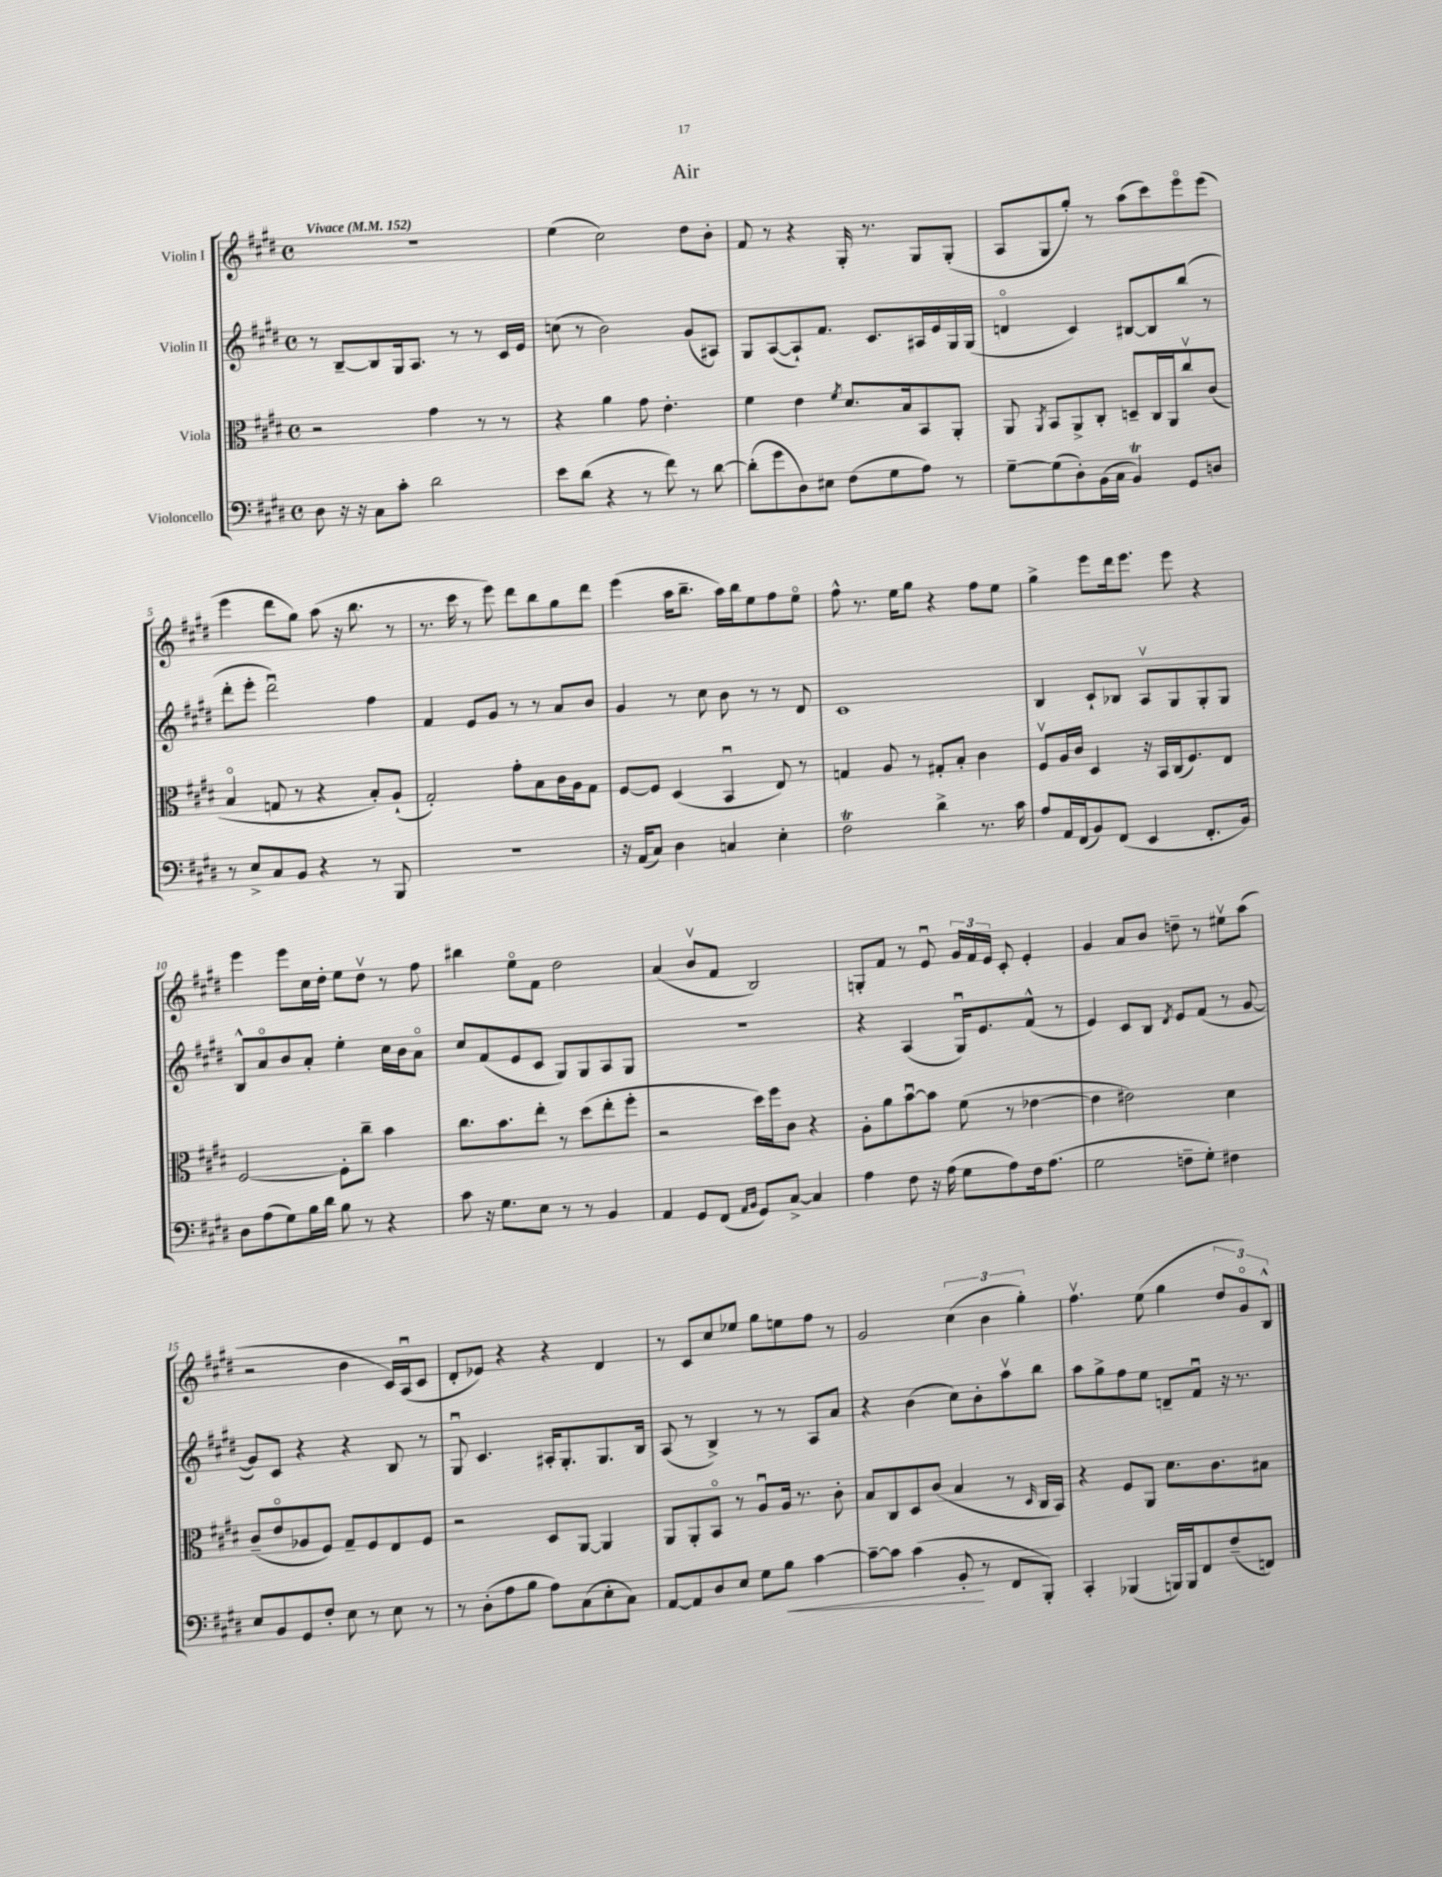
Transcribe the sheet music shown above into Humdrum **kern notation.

**kern	**dynam	**kern	**kern	**kern
*part4	*part4	*part3	*part2	*part1
*staff4	*staff4	*staff3	*staff2	*staff1
*I"Violoncello	*	*I"Viola	*I"Violin II	*I"Violin I
*clefF4	*	*clefC3	*clefG2	*clefG2
*k[f#c#g#d#]	*	*k[f#c#g#d#]	*k[f#c#g#d#]	*k[f#c#g#d#]
*M4/4	*	*M4/4	*M4/4	*M4/4
*met(c)	*	*met(c)	*met(c)	*met(c)
*MM152	*	*MM152	*MM152	*MM152
=1	=1	=1	=1	=1
!	!	!	!	!LO:TX:a:B:t=Vivace
8D#\	.	2r	8r	1r
16r	.	.	[8B~/L	.
16r	.	.	.	.
8C#\L	.	.	8B/]	.
8c#'\J	.	.	16G#/k	.
.	.	.	8.A/J	.
2d#\	.	4g#\	.	.
.	.	.	8r	.
.	.	8r	8r	.
.	.	8r	16c#/LL	.
.	.	.	16e/JJ	.
=2	=2	=2	=2	=2
8e\L	.	4r	(8ccn\	(4ee\
(8d#\J	.	.	8r	.
4r	.	4a\	2b\)	2cc#\)
8r	.	8g#\	.	.
8f#\)	.	4.e'\	.	.
8r	.	.	(8g#/L	8dd#\L
[8d#\	.	.	8A#X/J)	8b'\J
=3	=3	=3	=3	=3
(8d#'\L]	.	4f#\	8G#/L	8f#/
8g#\	.	.	([8A/	8r
8D#\)	.	4e\	8A`/])	4r
8E#X\J	.	.	8.f#/J	.
.	.	8qf#/	.	.
(8F#\L	.	8.d#/L	.	16G#'/
.	.	.	8.c#/L	8.r
8G#\	.	.	.	.
.	.	16B/k	.	.
8A\J)	.	8BB/	16A#X/L	8G#/L
.	.	.	16e/	.
8r	.	8AA'/J	16G#/	(8G#'/J
.	.	.	(16G#/JJ	.
=4	=4	=4	=4	=4
[8G#~\L	.	8AA/	4dn/	8A/L
.	.	8qAA/	.	.
(8G#\]	.	8BB/L	.	8G#/
8D#'\)	.	8AA^/	4c#/)	8gg#'/J)
(16BB\L	.	8C#'/J	.	8r
16C#\JJ	.	.	.	.
4BBT/)	.	8Dn~/L	[8B#X/L	(8aa\L
.	.	16C#/L	8B#/]	8ccc#\)
.	.	16AA/J	.	.
8GG#/L	.	8cc#v/	(8bb/J	8eee\
8Dn/J	.	(8c#/J	8r	(8eee\J
!!LO:LB:g=z
=5	=5	=5	=5	=5
8r	.	4B/	8ddd#'\L	4eee\
8E^/L	.	.	8eee'\J	.
8C#/	.	8Gn/	2ddd#u\)	8ddd#\L
8BB/J	.	8r	.	8gg#\J)
4r	.	4r	.	(8aa\
.	.	.	.	16r
.	.	.	.	8.bb\
8r	.	8B'/L)	4ff#\	.
8BBB/	.	(8A`/J	.	8r
=6	=6	=6	=6	=6
1r	.	2G#'/)	4f#/	8.r
.	.	.	.	16ccc#\
.	.	.	8e/L	8r
.	.	.	8g#/J	8eee\)
.	.	8g#'\L	8r	8ddd#\L
.	.	8B\	8r	8bb\
.	.	16c#\L	8a/L	8gg#\
.	.	16A\J	.	.
.	.	8G#\J	8b/J	8ddd#\J
=7	=7	=7	=7	=7
16r	.	[8F#/L	4g#/	(4eee\
(16AA/KL	.	.	.	.
8C#/J)	.	8F#/J]	.	.
4D#\	.	(4D#/	8r	16aa\KL
.	.	.	.	8.bb~\J
.	.	.	8cc#\	.
4Cn/	.	4BBu/	8b\	16aa\LL)
.	.	.	.	16bb\J
.	.	.	8r	8ee\
4E'\	.	8E/)	8r	8ff#\
.	.	8r	8d#/	8ee\J
=8	=8	=8	=8	=8
2F#T\	.	4Gn/	1c#	8ff#^^\
.	.	.	.	8.r
.	.	8A/	.	.
.	.	.	.	16ee\KL
.	.	8r	.	8gg#\J
4d#^\	.	8G#X'/L	.	4r
.	.	8B'/J	.	.
8.r	.	4c#\	.	8ff#\L
.	.	.	.	8ee\J
16c#\	.	.	.	.
=9	=9	=9	=9	=9
8A/L	.	8F#v/L	4B/	4gg#^\
16AA/L	.	16A/L	.	.
(16FF#/J	.	16c#/JJ	.	.
8BB/)	.	4D#/	8c#`/L	8eee\L
(8FF#/J	.	.	8B-X/J	16ddd#\k
.	.	.	.	8.eee\J
4EE/	.	16r	8Av/L	.
.	.	16BB/LL	.	.
.	.	(16C#/J	8G#/	8eee\
.	.	8.F#/)	.	.
8.FF#'/L	.	.	8G#'/	4r
.	.	8E/J	8G#/J	.
16BB/Jk)	.	.	.	.
!!LO:LB:g=z
=10	=10	=10	=10	=10
8D#\L	.	[2F#/	8B^^/L	4eee\
(8A\	.	.	8a/	.
8G#\)	.	.	8b/	8eee\L
16B\L	.	.	8a'/J	16cc#\L
16d#\JJ	.	.	.	16dd#'\JJ
8B\	.	8F#'\L]	4ee'\	8ee\L
8r	.	8cc#~\J	.	8dd#v\J
4r	.	4b\	16cc#\LL	8r
.	.	.	16b\J	.
.	.	.	8a\J	8ff#\
=11	=11	=11	=11	=11
8c#\	.	8.cc#\L	8cc#/L	4bb#X\
16r	.	.	(8f#/	.
8.G#\L	.	8.b\	.	.
.	.	.	8e/	8ee\L
8E\J	.	8ee'\J	8c#/J	8f#\J
8r	.	8r	8G#/L)	2dd#\
8r	.	(8dd#\L	8G#/	.
4BB/	.	8ee'\	8A/	.
.	.	8ff#'\J	8G#/J	.
=12	=12	=12	=12	=12
4AA/	.	2r	1r	(4a/
8GG#/L	.	.	.	8bv/L
(8FF#/J	.	.	.	8f#/J
16qqAA/LL	.	.	.	.
16qqBB/JJ	.	.	.	.
8GG#/L)	.	16dd#\LL)	.	2B/)
.	.	16ff#\J	.	.
[8C#^/J	.	8c#\J	.	.
4C#/]	.	4r	.	.
=13	=13	=13	=13	=13
4A\	.	8A'\L	4r	8Gn'/L
.	.	8a\	.	8f#/J
8F#\	.	[8bu\	(4A/	8r
16r	.	8b\J]	.	8eu/
(16A\	.	.	.	.
8G#\L	.	(8f#\	16G#u/KL)	24g#/LL
.	.	.	.	24f#/
.	.	.	8.e/	.
.	.	.	.	24e/JJ
8A\)	.	8r	.	8c#'/
16F#\k	.	[4e-X\	(8f#^^/J	4e'/
(8.A\J	.	.	.	.
.	.	.	8r	.
=14	=14	=14	=14	=14
2G#\	.	4e-\]	4e/)	4g#/
.	.	2e#X\)	8c#/L	8a/L
.	.	.	8B/J	8b/J
.	.	.	8qd#/	.
8Fn~\L	.	.	8e/L	8ddn~\
8G#'\J)	.	.	(8f#/J	8r
4F#X\	.	4d#\	8r	8ee#Xv\L
.	.	.	[8g#/	(8aa\J
!!LO:LB:g=z
=15	=15	=15	=15	=15
8E/L	.	(8c#~/L	8g#/L])	2r
8BB/	.	8e/	8c#/J	.
8GG#/	.	8A-X/	4r	.
8F#'/J	.	8F#/J)	.	.
8E\	.	8G#~/L	4r	4b\
8r	.	8F#/	.	.
8E\	.	8E/	8B/	16c#/LL)
.	.	.	.	(16Au/J
8r	.	8F#/J	8r	8c#/J
=16	=16	=16	=16	=16
8r	.	2r	8G#u/	8d#'/L
(8D#'\L	.	.	4.c#/	8e-X/J)
8A\	.	.	.	4r
8B\J	.	.	.	.
8A\L)	.	8D#/L	16A#X'/KL	4r
.	.	.	8.G#'/	.
(8C#\	.	[8AA/J	.	.
8E'\	.	4AA/]	8.G#/	4d#/
8C#\J)	.	.	.	.
.	.	.	16B/Jk	.
=17	=17	=17	=17	=17
[8AA/L	.	8AA/L	(8A/	8r
8AA/]	.	8AA'/	8r	8c#/L
8D#/	.	8BB/J	4B^/)	8cc#/
8E/J	.	8r	.	8ee-X/J
8G#\L	.	8Au/L	8r	8gg#\L
!	!LO:HP:b	!	!	!
8B\J	<	16A/Jk	8r	8een\
.	.	8.r	.	.
[4c#\	.	.	8A/L	8ff#\J
.	.	8c#'\	8a/J	8r
=18	=18	=18	=18	=18
8c#~\L_	.	8B/L	4r	2g#/
8c#\J]	.	8C#/	.	.
(4c#\	.	8D#/	(4b\	.
.	.	(8c#/J	.	.
8BB'/	.	4B/	8cc#\L)	(6cc#\
8r	[	.	8b'\	.
.	.	.	.	6b\
8FF#/L	.	8r	8aav\	.
.	.	.	.	6gg#'\)
.	.	16qqD#/	.	.
8BBB'/J)	.	16C#/LL	8bb\J	.
.	.	16BB/JJ)	.	.
=19	=19	=19	=19	=19
4CC#'/	.	4r	8aa\L	4.ff#v\
.	.	.	8gg#^\	.
(4BBB-X/	.	8F#/L	8ff#\	.
.	.	8AA/J	8ee\J	(8ee\
16BBBn/LL)	.	8.d#\L	8dn~/L	4gg#\
16BBB/J	.	.	.	.
8FF#/	.	.	8f#u/J	.
.	.	8.c#\	.	.
(8F#~/	.	.	16r	12dd#/L
.	.	.	8.r	.
.	.	.	.	12g#/)
8FFn/J)	.	8B#X\J	.	.
.	.	.	.	12B^^/J
==	==	==	==	==
*-	*-	*-	*-	*-
